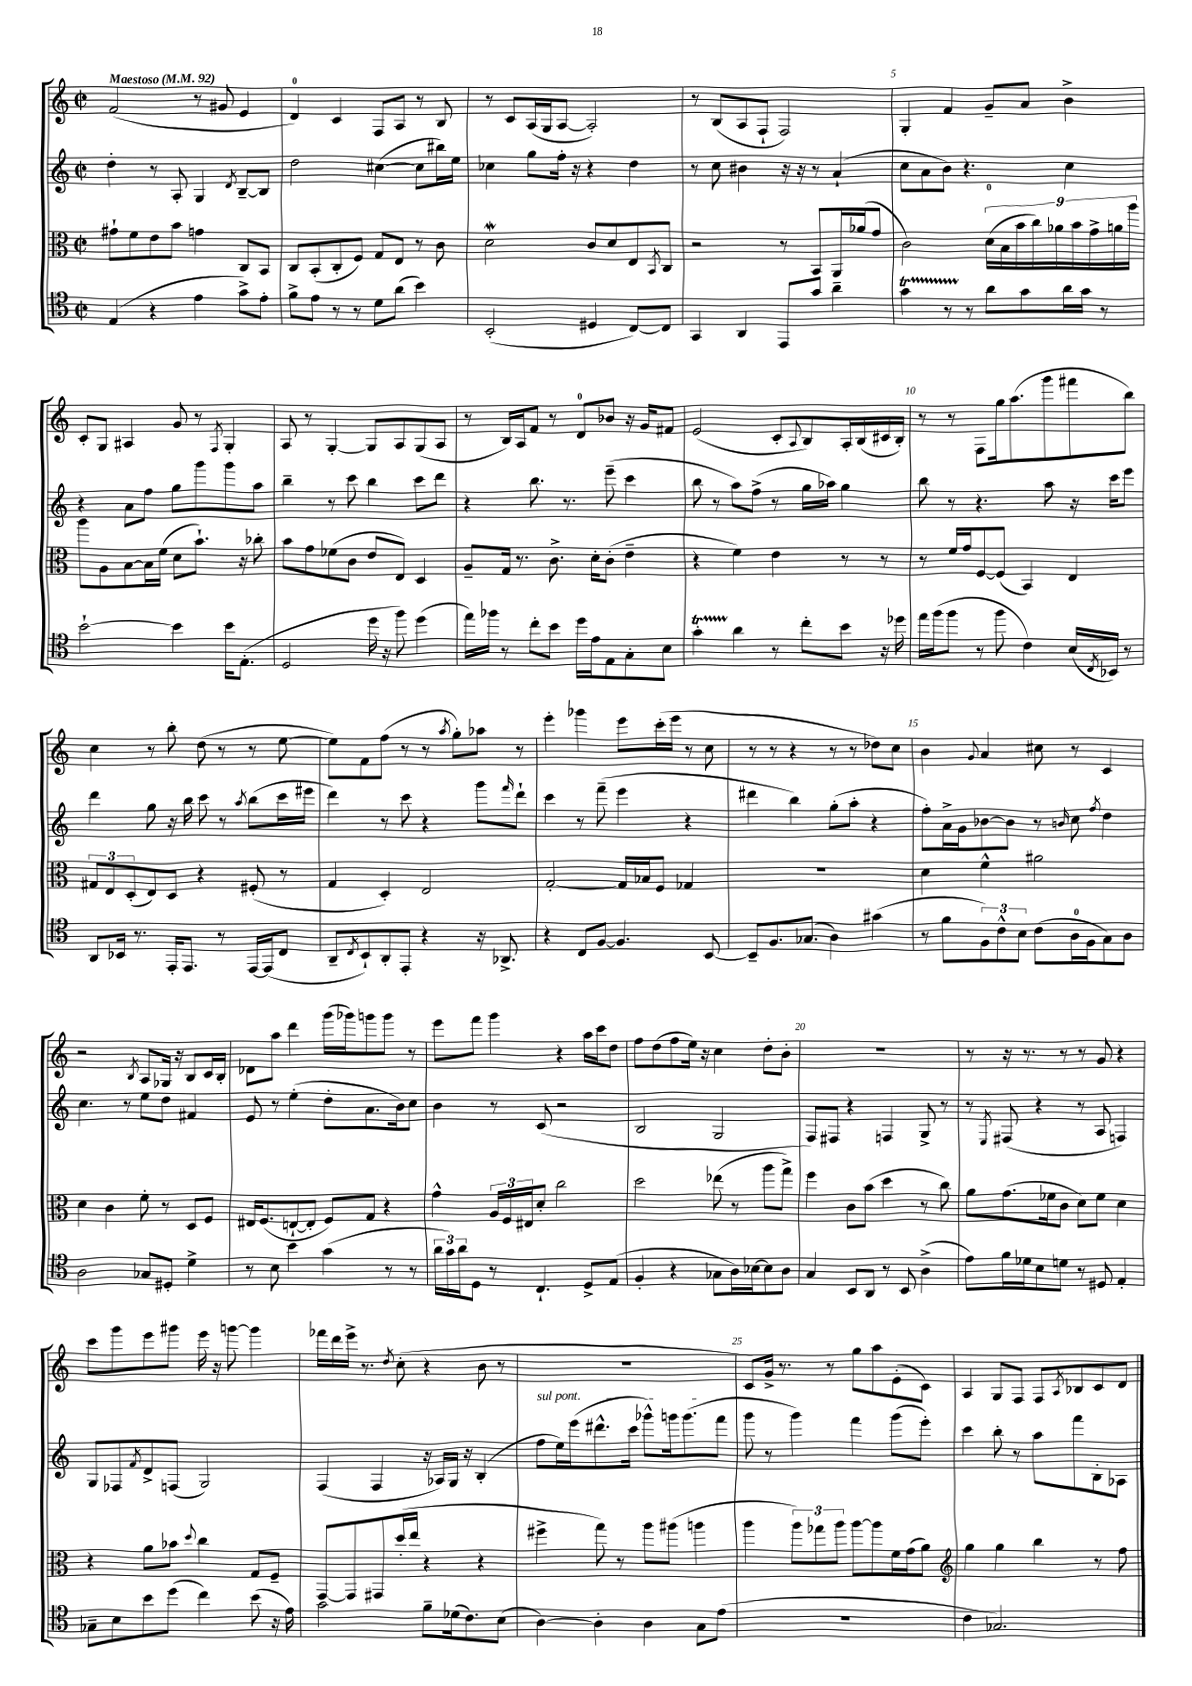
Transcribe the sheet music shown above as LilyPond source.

<<
\new StaffGroup <<
\new Staff = "s0" {
    \clef treble \key c \major \defaultTimeSignature \time 2/2 \tempo "Maestoso" 4 = 92
    f'2( r8 gis'8 e'4 |
    d'4-0) c'4 f8 a8 r8 b8 |
    r8 c'8 a16( g16 a8~ a2-.) |
    r8 b8( a8 f8-! f2) |
    g4-. f'4 g'8-- a'8 b'4-> |
    c'8-. g8 ais4 g'8 r8 \acciaccatura { f8 } g4-. |
    a8 r8 g4~-. g8 a8 g8( a8 |
    r8 b16) a16 f'8 r8 d'8-0 bes'8 r16 g'16 fis'8 |
    e'2( c'8-. \appoggiatura { a8 } b8) a16-. b16( cis'16 b16-.) |
    r8 r8 f8 g''16 a''8.( g'''8 fis'''8 b''8) |
    c''4 r8 b''8-. d''8( r8 r8 e''8~ |
    e''8) f'8 f''8( r8 r8 \acciaccatura { a''8 } g''8-.) aes''8 r8 |
    e'''4-. ges'''4 e'''8 c'''16-.( e'''16 r8 c''8 |
    r8 r8 r4 r8 r8 des''8) c''8 |
    b'4 \appoggiatura { g'8 } a'4 cis''8 r8 c'4 |
    r2 \acciaccatura { b8 } a8 ges16 r16 b8 c'16 b16-. |
    des'8 a''8 d'''4 g'''16( ges'''16) g'''8 g'''8 r8 |
    e'''8 f'''8 g'''4 r4 a''16 c'''16 d''8 |
    f''8 d''8( f''8 e''16) r16 c''4 d''8-. b'8-. |
    R1 |
    r8 r16 r8. r8 r8 g'8 r4 |
    c'''8 g'''8 e'''8 gis'''8 e'''16 r16 g'''8~ g'''4 |
    fes'''16 d'''16 e'''16-> r8. \acciaccatura { d''8 } c''8-.( r4 b'8 r8 |
    R1 |
    c'8) g'16-> r8. r8 g''8 a''8 e'8-.( c'8) |
    a4 g8 f8 f8 \acciaccatura { a8 } bes8 c'8 d'8 \bar "|." |
}
\new Staff = "s1" {
    \clef treble \key c \major \defaultTimeSignature \time 2/2
    d''4-. r8 a8-. g4 \acciaccatura { d'8 } b8~-- b8 |
    d''2 cis''4~( cis''8 bis''16) e''16 |
    ces''4 g''8 f''16-. r16 r4 d''4 |
    r8 c''8 bis'4 r16 r16 r8 a'4-!( |
    c''8 a'8 b'8) r4. c''4 |
    r4 a'8 f''8 g''8 g'''8 g'''8 a''8 |
    b''4-- r8 c'''8 b''4 c'''8 d'''8 |
    r4 b''8. r8. e'''8--( c'''4 |
    b''8 r8 a''8) f''8->( r8 g''16 aes''16) g''4 |
    b''8 r8 r4. a''8 r16 c'''16 e'''8 |
    d'''4 g''8 r16 b''16 c'''8 r8 \acciaccatura { a''8 } b''8( c'''16 eis'''16 |
    d'''4) r8 c'''8 r4 g'''8 \grace { f'''16 } d'''8-! |
    c'''4 r8 f'''8--( e'''4 r4 |
    dis'''4 b''4) g''8-.( a''8-. r4 |
    f''8-.) a'16-> g'16 bes'8~ bes'8 r8 \grace { b'16 } c''8 \acciaccatura { f''8 } d''4 |
    c''4. r8 e''8 d''8 fis'4 |
    e'8 r8 e''4-.( d''8-. a'8. b'16) c''8 |
    b'4 r8 c'8( r2 |
    b2 g2 |
    f8) fis8 r4 f4 g8-> r8 |
    r8 \acciaccatura { e8 } fis8( r4 r8 a8 f4) |
    g8 fes8 \acciaccatura { f'8 } d'8-> f8( g2) |
    f4( f4 r16 aes16) g16 r16 b4-.( |
    \once \override TextSpanner.bound-details.left.text = \markup { \italic "sul pont." } f''8\startTextSpan e''16) e'''16( dis'''8.-^ c'''16 ges'''8-^) g'''16 g'''8.( f'''8 |
    g'''8\stopTextSpan r8 g'''4) f'''4 g'''8( e'''8-.) |
    c'''4 b''8-. r8 a''8 f'''8 b8-. aes8 \bar "|." |
}
\new Staff = "s2" {
    \clef alto \key c \major \defaultTimeSignature \time 2/2
    gis'8-! f'8 e'8 b'8 g'4 c8 b,8 |
    c8 b,8-.( c8-. f8) g8 e8 r8 c'8 |
    d'2\mordent c'8 d'8 e8 \acciaccatura { b,8 } c8 |
    r2 r8 b,8 a,16 aes'16( g'8 |
    c'2) \tuplet 9/8 { d'16-0( b16 b'16 c''16) aes'16 b'16 g'16-> a'16 a''16 } |
    a''8 a8 b8~ b16 f'16( d'8 b'8.-!) r16 ces''8-. |
    b'8 g'8 fes'8( c'8 e'8 e8) d4 |
    a8-- g16 r8. c'8.-> d'16-. c'8-.( e'4-- |
    r4 f'4) e'4 r8 r8 |
    r8 f'16 g'16 f8~ f8( b,4) e4 |
    \tuplet 3/2 { gis8 e8 d8-.( } e8) d8 r4 fis8-.( r8 |
    g4 d4-.) e2 |
    g2~-. g16 bes16 f8 ges4 |
    R1 |
    d'4 f'4-^ ais'2 |
    d'4 c'4 f'8-. r8 d8 f8 |
    eis16 f8.( e8~-! e8-. f8) g8 r4 |
    g'4-^ \tuplet 3/2 { a16 f16 eis16 } d'8-. c''2 |
    d''2 ees''8( r8 a''8 g''8->) |
    f''4 c'8 b'8( d''4 r8 c''8) |
    a'8 g'8.( fes'16 c'8 d'8) fes'8 d'4 |
    r4 a'8 bes'8 \appoggiatura { d''8 } c''4 g8 f8-- |
    g,8~ g,8 gis,8 d''16-.( e''16 r4 r4 |
    fis''4-> g''8) r8 a''8 ais''8( a''4 |
    a''4 \tuplet 3/2 { a''8) ges''8 a''8 } a''8~ a''8 f'16 g'16( a'8) |
    \clef treble g''4 g''4 b''4 r8 f''8 \bar "|." |
}
\new Staff = "s3" {
    \clef tenor \key c \major \defaultTimeSignature \time 2/2
    e4( r4 e'4 g'8->) e'8-. |
    f'8-> e'8 r8 r8 d'8 a'8( b'4) |
    b,2-.( dis4 c8~) c8 |
    g,4 a,4 e,8 g'8 a'4-- |
    g'4\startTrillSpan r8 r8\stopTrillSpan a'8 g'8 a'16 g'16 r8 |
    b'2~-! b'4 b'16 e8.-.( |
    d2 d''16 r16 f''8) d''4( |
    e''16) fes''16 r8 c''8-. b'8 d''16 e'16 e8 g8-. b8 |
    g'4-.\startTrillSpan a'4\stopTrillSpan r8 c''8-. b'8 r16 des''16 |
    e''16 f''16( f''8 r8 f''8 c'4) b16( \acciaccatura { c8 } bes,16) r8 |
    a,8 bes,16 r8. e,16-. e,8. r8 e,16~ e,16( c8 |
    a,8-- \acciaccatura { c8 } b,8-!) a,8-. e,8-. r4 r16 aes,8.-> |
    r4 c8 f8~ f4. b,8~ |
    b,8-- f8. ges8.( a4) gis'4( |
    r8 f'8 \tuplet 3/2 { f8) c'8-^ b8 } c'8( a16-0 f16 g8) a8 |
    a2 ges8 dis8-. d'4-> |
    r8 b8 b'4 g'4( r8 r8 |
    \tuplet 3/2 { a'16 g'16) a'16 } d8 r8 c4.-! d8-> e8( |
    f4-. r4 ges8 a16) bes16~ bes8 a8 |
    g4 b,8 a,8 r8 b,8 a4->( |
    e'8) f'16 des'16 b8 d'8 r8 dis8 e4-. |
    ges8-- b8 b'8 d''8( c''4) b'8( r16 e'16) |
    g'2 f'8-- des'16( c'8.) b8( |
    a4~) a4-. a4 g8 e'8( |
    R1 |
    c'4 ges2.) \bar "|." |
}
>>
>>
\layout { \context { \Score \override BarNumber.break-visibility = ##(#f #t #t) barNumberVisibility = #(every-nth-bar-number-visible 5) } }
